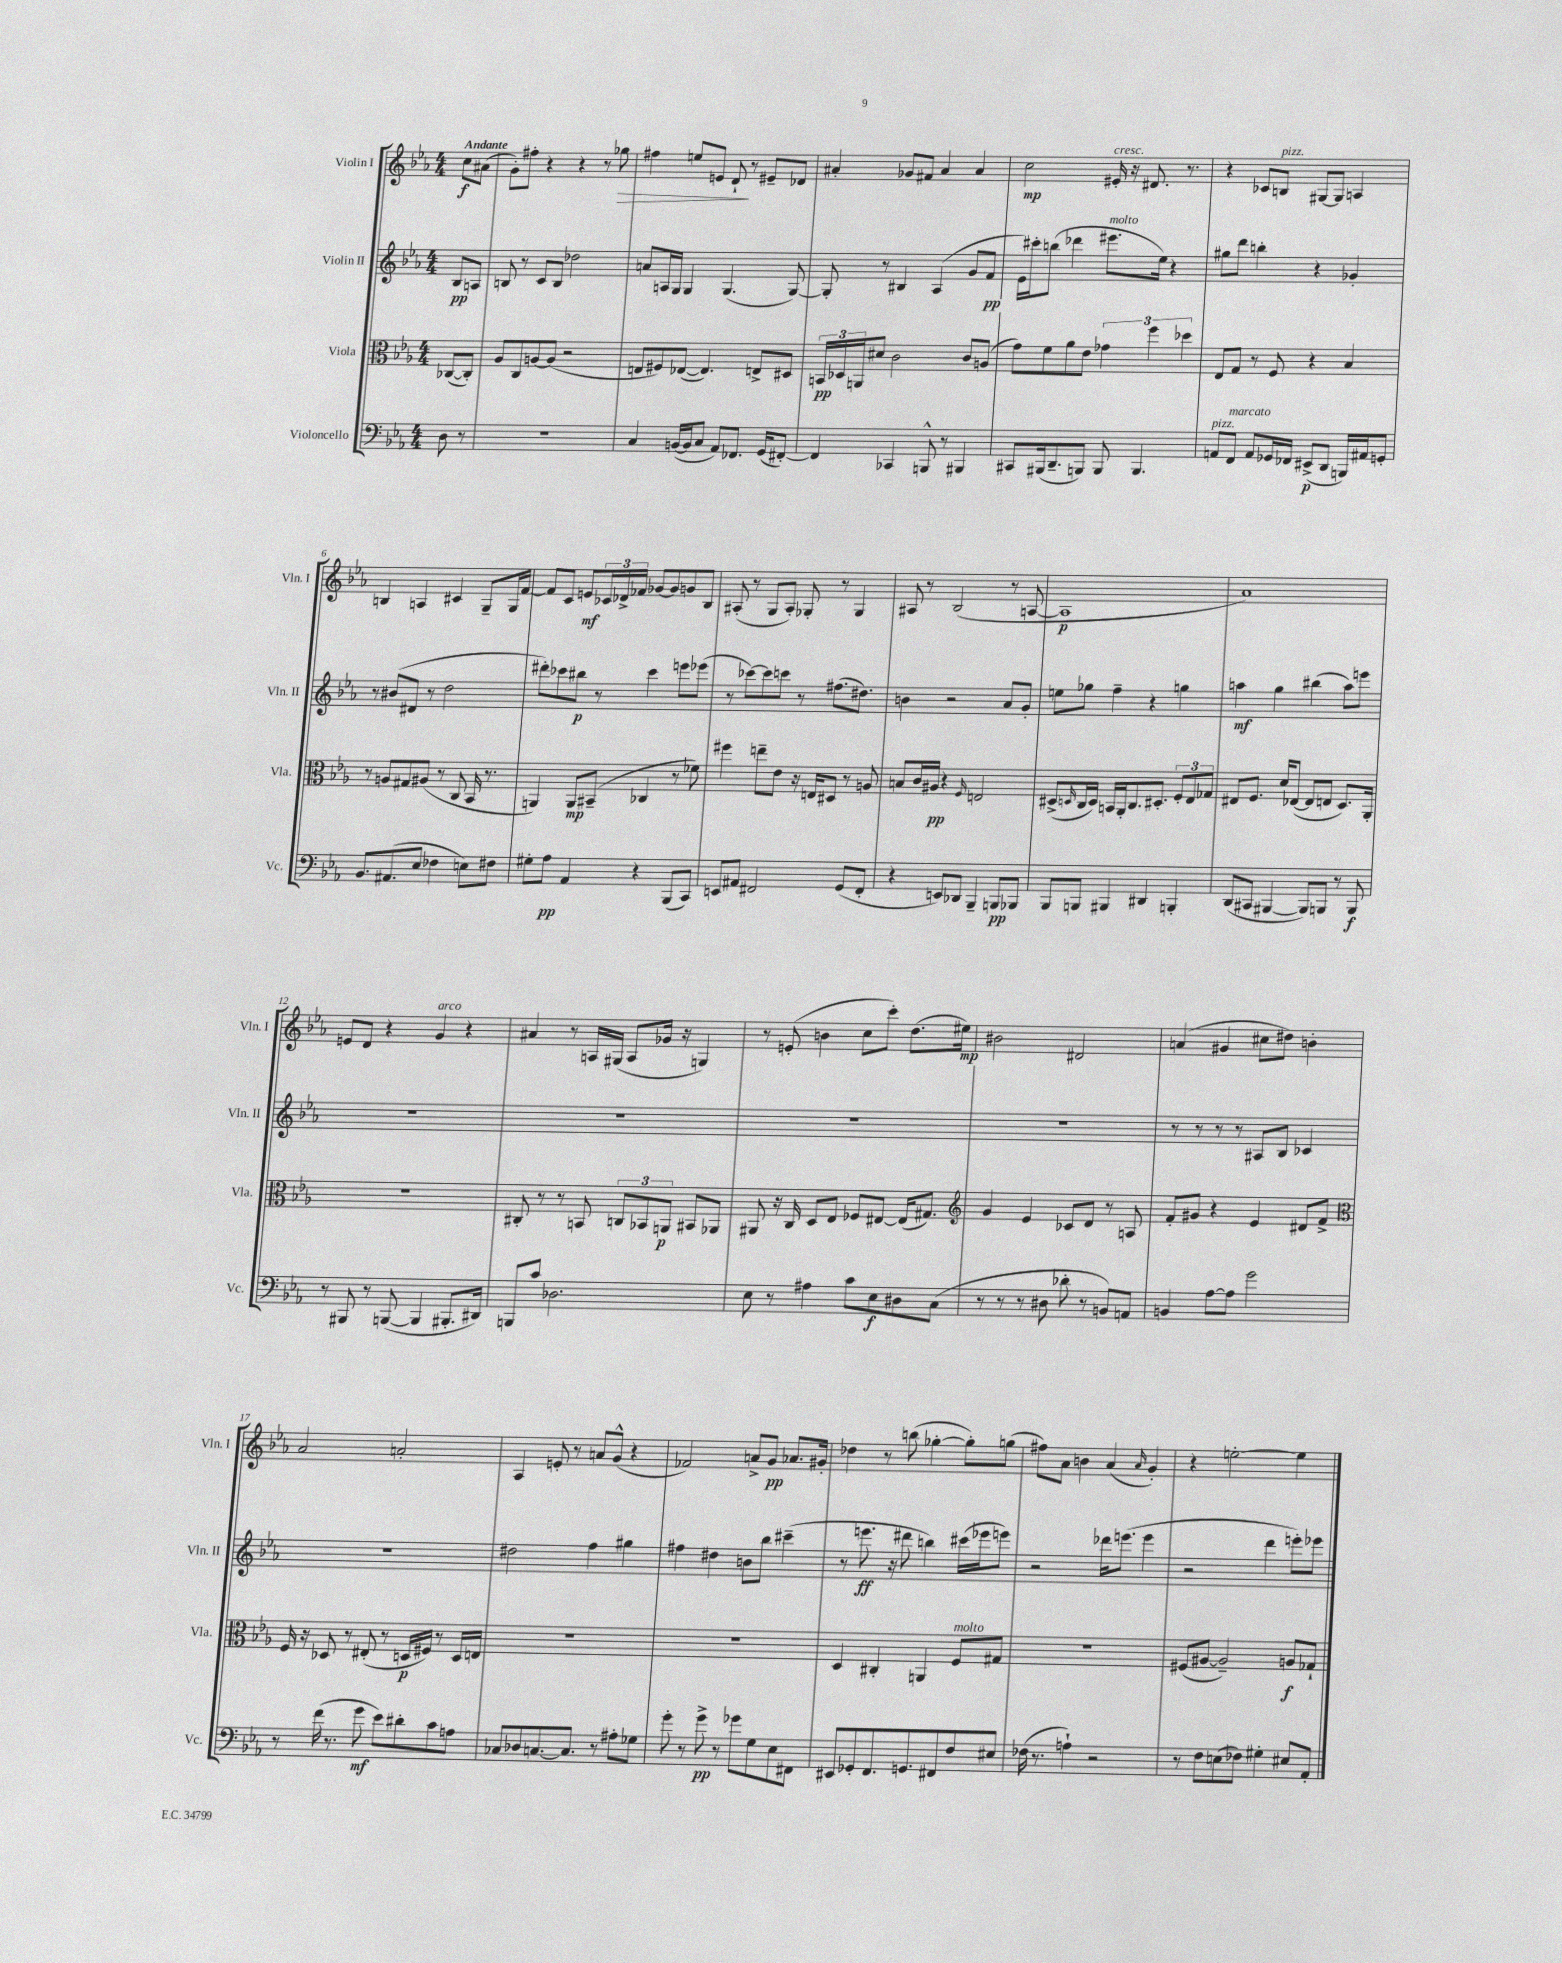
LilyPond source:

<<
\new StaffGroup <<
\new Staff = "s0" \with { instrumentName = "Violin I" shortInstrumentName = "Vln. I" } {
    \clef treble \key ees \major \numericTimeSignature \time 4/4 \partial 4 \tempo "Andante"
    c''8\f ais'8( |
    g'8-.) fis''8-. r4 r4 r8 ges''8\> |
    fis''4 e''8 e'8 d'8-!\! r8 eis'8-- des'8 |
    ais'4-. ges'8 fis'8 ais'4 ais'4 |
    c''2\mp eis'16-.^\markup { \italic "cresc." } r16 dis'8. r8. |
    r4 ces'8 b8^\markup { \italic "pizz." } gis8~ gis8 a4 |
    b4 a4 cis'4 g8-- g16 f'16~ |
    f'8 c'8 e'8\mf \tuplet 3/2 { ces'16 des'16-> fes'16 } ges'8~ ges'8 g'8 bes8 |
    ais8-.( r8 g8 ais8-.) ges8-. r8 ges4 |
    ais8 r8 bes2( r8 a8~ |
    a1\p |
    aes'1) |
    e'8 d'8 r4 g'4^\markup { \italic "arco" } r4 |
    ais'4 r8 a16 gis16( a8 ges'16 r16 g4) |
    r8 e'8-.( b'4 c''8 c'''8-.) d''8.( eis''16\mp) |
    bis'2 dis'2 |
    a'4( gis'4 cis''8 dis''8) b'4-. |
    aes'2 a'2-. |
    aes4 e'8-. r8 a'8 g'8-^( r4 |
    fes'2) a'8-> g'8\pp aes'8. gis'16-. |
    des''4 r8 b''8( ges''4~-. ges''8-.) g''8( |
    fis''8) aes'8 b'4 aes'4( \grace { aes'16 } g'4-.) |
    r4 e''2~-. e''4 \bar "|." |
}
\new Staff = "s1" \with { instrumentName = "Violin II" shortInstrumentName = "Vln. II" } {
    \clef treble \key ees \major \numericTimeSignature \time 4/4 \partial 4
    bes8\pp a8 |
    b8 r8 c'8 b8 des''2 |
    a'8 a16 g16 g4 g4.( g8~) |
    g8-. r8 bis4 aes4( g'8 f'8\pp |
    ees'16) cis'''16-. b''8( des'''4 eis'''8.^\markup { \italic "molto" } ees''16) r4 |
    gis''8 d'''8 b''4-. r4 ges'4-. |
    r8 bis'8( dis'8 r8 d''2 |
    dis'''8-.) ces'''8 bis''8\p r8 ces'''4 e'''8 ees'''8( |
    r8 ces'''8~) ces'''8 c'''8 r8 fis''8.( dis''8.) |
    b'4 r2 aes'8 g'8-. |
    e''8 ges''8 f''4-- r4 g''4 |
    a''4\mf g''4 bis''4( a''8) e'''8 |
    R1 |
    R1 |
    R1 |
    R1 |
    r8 r8 r8 r8 ais8 bes8 ces'4 |
    R1 |
    dis''2 f''4 gis''4 |
    fis''4 dis''4 b'8 bes''8 cis'''4--( |
    r8 e'''8.\ff r16 dis'''8 b''4) cis'''16( ees'''16 e'''8) |
    r2 des'''16 e'''8.( e'''4 |
    r2 d'''4 e'''8-.) ees'''8 \bar "|." |
}
\new Staff = "s2" \with { instrumentName = "Viola" shortInstrumentName = "Vla." } {
    \clef alto \key ees \major \numericTimeSignature \time 4/4 \partial 4
    ces8~( ces8-.) |
    aes8 c8 a8~ a8( r2 |
    e8 fis8) ees8~( ees4.) e8-> dis8 |
    \tuplet 3/2 { b,16\pp des16 a,16 } dis'8 c'2 c'8 a8( |
    g'8) f'8 aes'8 ees'8 \tuplet 3/2 { ges'4 f''4 des''4 } |
    ees8 g8 r8 f8 r4 bes4 |
    r8 a8 gis8 ais8( r8 c8 bes,16 r8. |
    a,4) a,8\mp bis,8--( ces4 r8 fes'8) |
    fis''4 e''8-- ees'8 r16 e16 dis8 r8 a8 |
    b8 c'16 ais16\pp r4 \grace { f16 } e2 |
    dis8->( \grace { d16 } c16 d16) b,16 aes,16-. c8. dis8.-. \tuplet 3/2 { f8-. ees8 ges8 } |
    eis8 f8. d'16 ees8~( ees8 e8 d8.) aes,16-. |
    R1 |
    cis8-. r8 r8 b,8 \tuplet 3/2 { c8 bes,8 a,8\p } bis,8 aes,8 |
    ais,8 r16 c16 d8 ees8 fes8 eis8~ eis16( gis8.) |
    \clef treble g'4 ees'4 ces'8 d'8 r8 a8 |
    f'8-. gis'8 r4 ees'4 dis'8 f'8-> |
    \clef alto f16 r16 des8 r8 eis8-.( r8 d16\p fis16) r8 d16 e16 |
    R1 |
    r1 |
    d4 cis4-. a,4 f8^\markup { \italic "molto" } gis8 |
    R1 |
    fis8( ais8~ ais2--) a8\f ges8-! \bar "|." |
}
\new Staff = "s3" \with { instrumentName = "Violoncello" shortInstrumentName = "Vc." } {
    \clef bass \key ees \major \numericTimeSignature \time 4/4 \partial 4
    d8 r8 |
    R1 |
    c4 b,16~( b,16 c8 aes,8) fes,8. g,16( fis,8~-.) |
    fis,4 ces,4 b,,8-^ r8 bis,,4 |
    cis,8 bis,,16( d,8.-- b,,8) b,,8 b,,4. |
    a,8^\markup { \italic "pizz." } f,8^\markup { \italic "marcato" } a,8 ges,16 fes,16 eis,8->\p( d,8 b,,16) ais,16 g,8-. |
    bes,8. ais,8.( ees8 fes4 e8) fis8 |
    gis8-. aes8\pp aes,4 r4 bes,,8( c,8) |
    e,8 ais,8 fis,2 g,8( fis,8-. |
    r4 e,8) des,8 bes,,4-- b,,8\pp bes,,8 |
    bes,,8 b,,8 bis,,4 dis,4 b,,4-. |
    d,8( cis,8 bis,,4~ bis,,8) b,,8 r8 b,,8\f |
    r8 bis,,8 r8 b,,8~( b,,4 bis,,8.-. dis,16) |
    b,,8 c'8 des2. |
    ees8 r8 ais4 c'8 ees8\f dis8 c8( |
    r8 r8 r8 dis8 des'8-. r8 b,8) a,8 |
    b,4 aes8~ aes8 g'2 |
    r8 f'16( r8. g'8\mf ees'8) dis'8-. c'8 a8 |
    ces8 des8 c8.~ c8. r8 ais8-. ges8 |
    g'8-. r8 g'8->\pp r8 ges'8 g8 ees8 fis,8 |
    eis,8 ges,8-. f,8. g,8. fis,8 f8 eis8 |
    fes16( r8. a4-!) r2 |
    r8 f8 e8( fes8) gis4-. eis8 aes,8-. \bar "|." |
}
>>
>>
